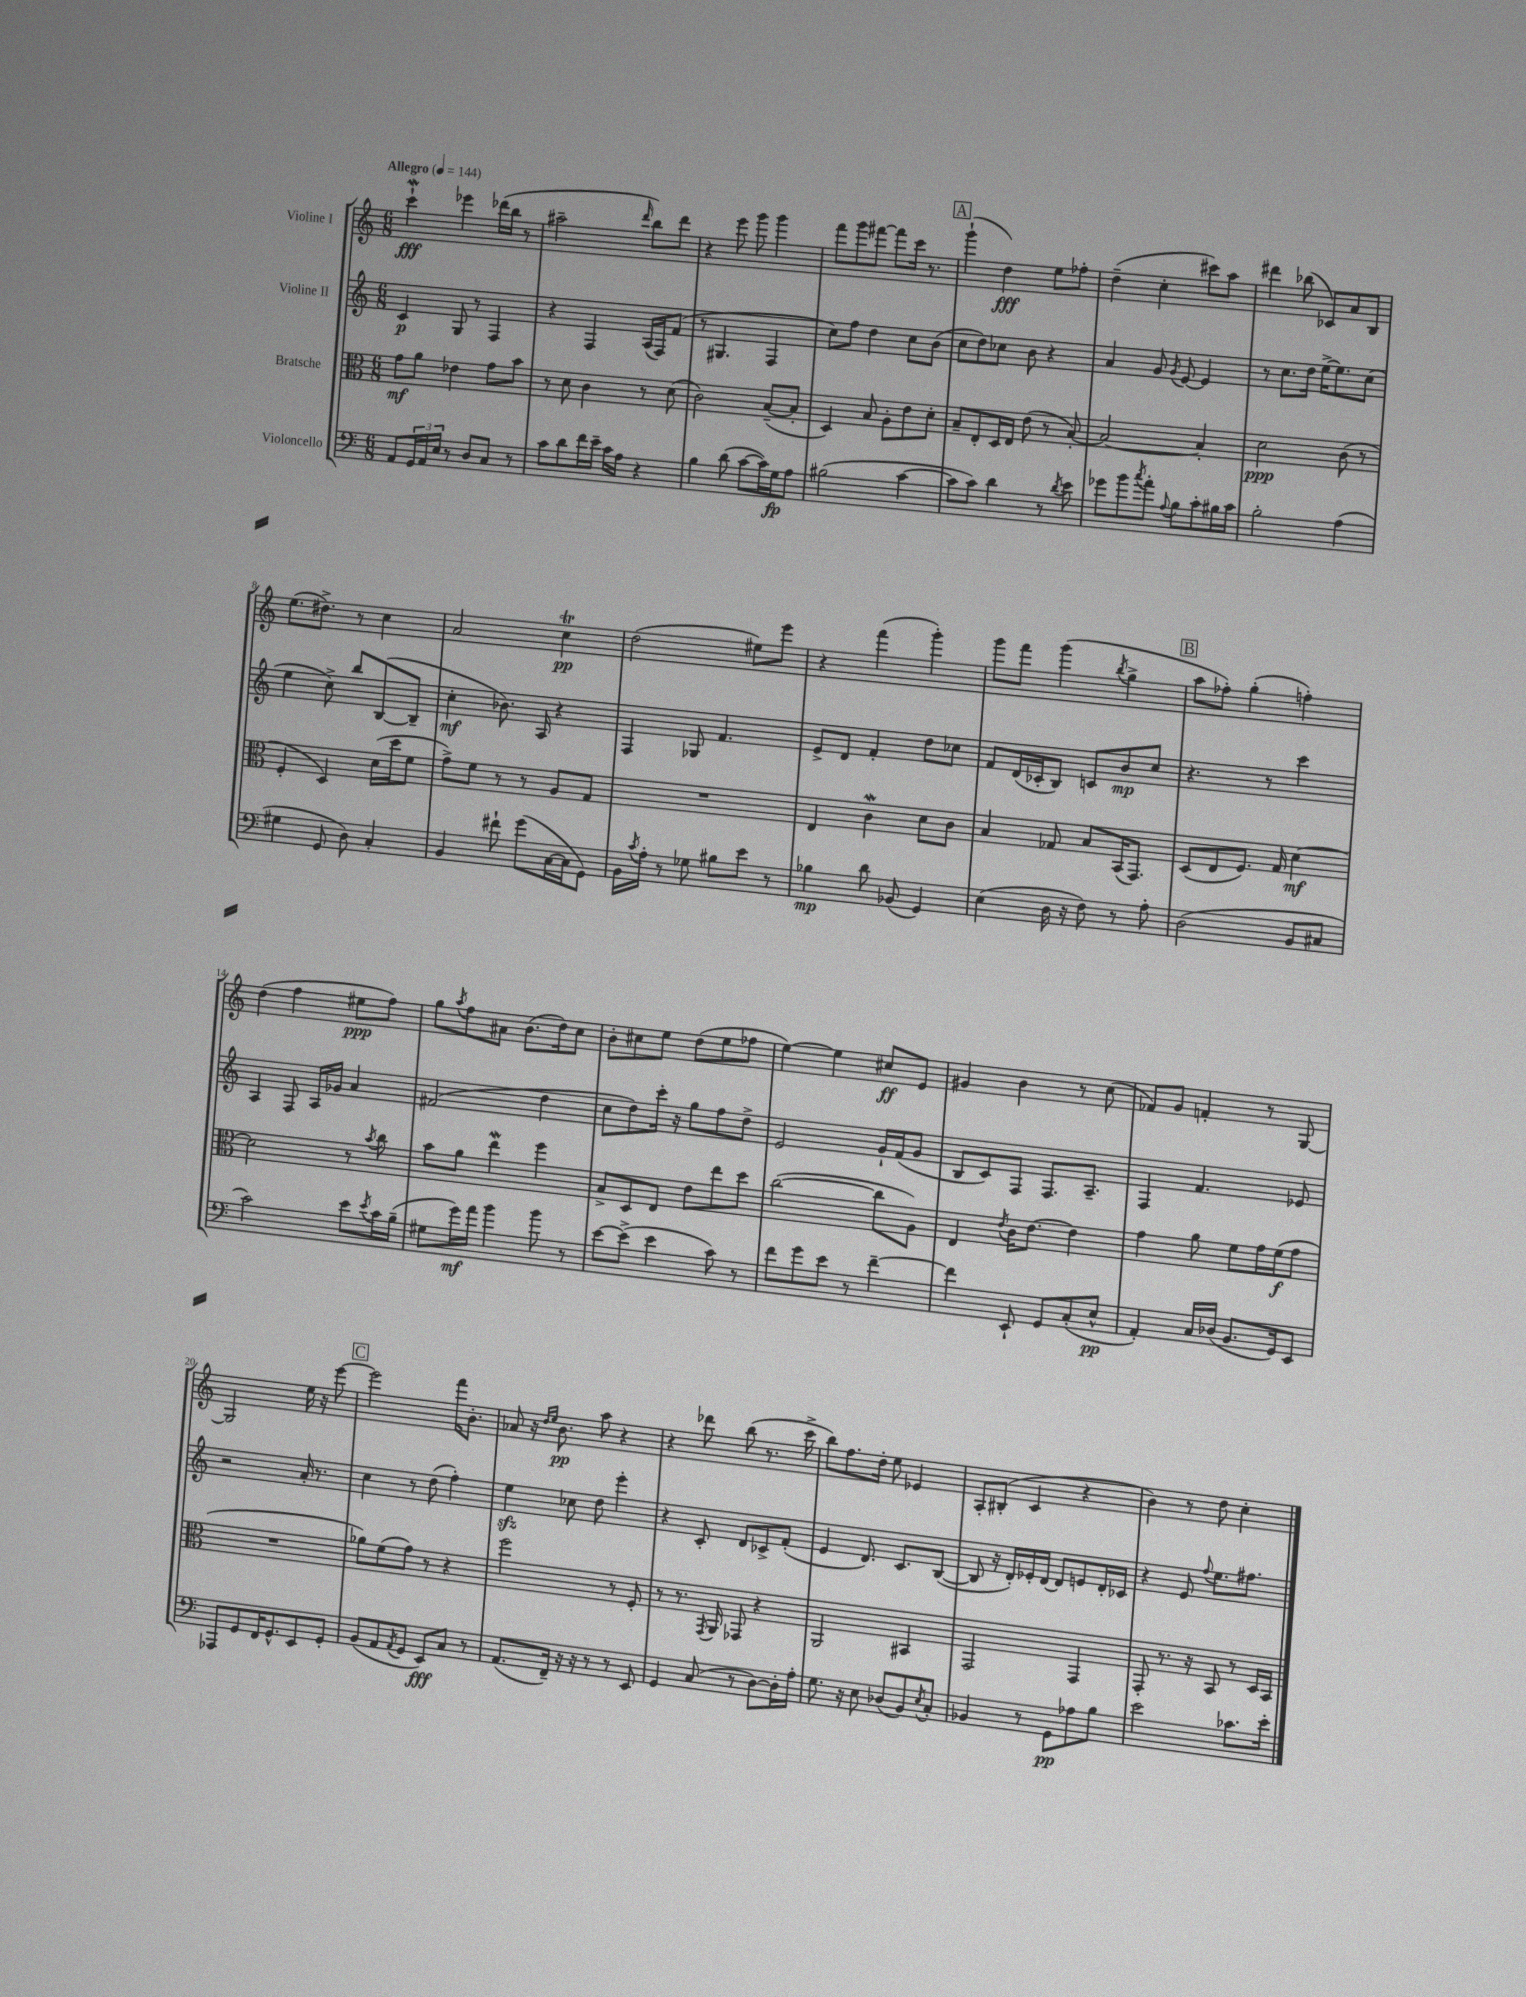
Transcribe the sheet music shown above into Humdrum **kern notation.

**kern	**kern	**kern	**kern
*staff4	*staff3	*staff2	*staff1
*clefF4	*clefC3	*clefG2	*clefG2
*k[]	*k[]	*k[]	*k[]
*M6/8	*M6/8	*M6/8	*M6/8
*MM144	*MM144	*MM144	*MM144
8AA	8g	4c	4ccc`
24GG	8a	.	.
24AA	.	.	.
24E	.	.	.
8r	4e-	8G	4eee-
8D	.	8r	.
8C	8g	4F	(16ddd-
.	.	.	16bb
8r	8b	.	8r
=	=	=	=
8c	8r	4r	2aa#~
8d	8d	.	.
16f	4c	4F	.
16e~	.	.	.
16c	.	.	.
16A	.	.	.
.	.	.	16qqddd
4r	8r	(16A	8bb)
.	.	16F)	.
.	(8d	(8f	8ddd
=	=	=	=
4B	2c)	8r	4r
.	.	4.G#	.
(8d	.	.	8eee
[8c	.	.	8ggg
16c])	([8B~	4F	4ggg
16G	.	.	.
8A	8B']	.	.
=	=	=	=
(2B#	4D)	8cc)	8fff
.	.	8ff	8ggg
.	8B	4dd	[8fff#
.	8A'	.	8fff#]
[4c	8e	8cc	16ccc
.	.	.	8.r
.	8d'	(8b	.
=	=	=	=
8c]	8B~	8cc	(4ggg`
8c)	8E'	8dd)	.
4d	16D	8cc-	4dd)
.	16E	.	.
.	(8e	8b	.
8r	8r	4r	8ee
8qd	.	.	.
8e	[8B')	.	8ff-'
=	=	=	=
8g-	2B_	4a	(4dd~
8b	.	.	.
8qcc	.	.	.
8a'	.	8g	4cc'
8qqA	.	8qg	.
8B	.	[8e	.
8c'	4B']	4e]	8ccc#)
16B#	.	.	8aa
16c	.	.	.
=	=	=	=
2B'	2d	8r	4ddd#
.	.	8.cc	.
.	.	.	(8bb-
.	.	16dd	.
.	.	[16ee^	8c-)
.	.	8.ee]	.
(4A	(8c	.	8a
.	8r	(8cc	8B
=	=	=	=
4G#	4F'	4ee	(8.ee
.	.	.	8.dd#^)
8GG	4D)	8cc^)	.
8D)	.	8bb	8r
4C'	(16d	([8B	4cc
.	16dd	.	.
.	8f	8B~]	.
=	=	=	=
4BB	8g^)	4cc'	2a
.	8f	.	.
8f#`	8r	8.b-)	.
(8g	8r	.	.
.	.	16A	.
[16C	8A	4r	4cc
16C]	.	.	.
8GG)	8G	.	.
=	=	=	=
16BB	2.r	4F	(2dd
8qc	.	.	.
16A'	.	.	.
8r	.	.	.
8G-	.	8G-	.
8B#	.	4.f	.
8e	.	.	8ee#)
8r	.	.	8eee
=	=	=	=
4B-	4E	8e^	4r
.	.	8d	.
8d	4c	4f'	(4fff
(8BB-	.	.	.
4GG)	8d	8dd	4ggg')
.	8c	8cc-	.
=	=	=	=
(4E	4B	8f	8ggg
.	.	(16d	8fff
.	.	16c-'	.
16D	8G-	8B)	(4ggg
16r	.	.	.
8F)	8B	8c	.
.	.	.	8qbb
8r	(16BB	8b	4gg^
.	8.GG)	.	.
8A'	.	8cc	.
=	=	=	=
(2D	(8D	4.r	8aa
.	8E	.	8ff-')
.	8.F)	.	(4gg'
.	.	8r	.
.	16G	.	.
8BB	[4d	4ccc	4ff')
8C#	.	.	.
=	=	=	=
2c)	2d]	4A	(4dd
.	.	8F	4ff
.	.	16A	.
.	.	16g-	.
8e	8r	4a	8ee#
8qe	8qb	.	.
16c	8cc	.	8ff)
(16B~	.	.	.
=	=	=	=
8G#	8b	(2f#	8gg
.	.	.	8qaa
16g)	8a	.	8ff
16a	.	.	.
4b	4ee	.	8a#
.	.	.	(8.b
8b	4ff	4dd	.
.	.	.	16dd)
8r	.	.	8cc
=	=	=	=
[8e	8B^	8cc	8b'
(8e^]	8D	8dd)	8cc#
4e	8E	16ccc'	8ee
.	.	16r	.
.	8e	8gg	(8dd
8c)	8ee	8ff	8ee
8r	8dd	8dd^	8ff-
=	=	=	=
8f	([2cc	2e	[4ee)
8g	.	.	.
8e	.	.	4ee]
8r	.	.	.
[4f~	8cc]	16g`	8cc#
.	.	(16f	.
.	8A)	8g	8e
=	=	=	=
4f]	4E	8B	4g#
.	.	8c)	.
.	8qe	.	.
8EE`	16c	8F	4b
.	[8.e	.	.
8GG	.	8.F	.
(8C'	4e]	.	8r
.	.	8.A~	.
8E^^	.	.	(8cc
=	=	=	=
4AA')	4g	4F	8f-)
.	.	.	8g
16C	8a	4.f	4f'
(16D-	.	.	.
8.BB	8f	.	.
.	16g	.	8r
16GG)	(16f	.	.
8EE	8g	8e-	[8G
=	=	=	=
8AAA-	2.r	2r	2G]
8GG	.	.	.
16FF	.	.	.
8.GG^^	.	.	.
8EE	.	16a'	16ee
.	.	8.r	16r
8GG'	.	.	[8eee
=	=	=	=
(8BB	8a-)	4cc	2eee]
8AA	(8f	.	.
8qAA	.	.	.
8GG	8g)	8r	.
8EE)	8r	(8dd	.
8C	4r	4ff')	16fff
.	.	.	8.b'
8r	.	.	.
=	=	=	=
(8.AA	2ff	4ee	8a-
.	.	.	16r
.	.	.	16qqdd
.	.	.	16qqee
16FF~)	.	.	8.b
16r	.	8cc-	.
16r	.	.	.
8r	.	8dd	8aa
8r	8r	4eee'	4r
8EE	8F'	.	.
=	=	=	=
4GG	8r	4r	4r
.	8.r	.	.
(8C	.	8c'	8ddd-
.	8qGG	.	.
.	16AA	.	.
8r	8GG-	8d	(8bb
[8D)	4r	8c-^	8.r
16D']	.	(8f'	.
16A'	.	.	16ccc^
=	=	=	=
8.G	2AA	4e	8bb)
.	.	.	8.ff
16r	.	.	.
8E	.	8.d)	.
.	.	.	16dd'
(8D-	.	.	8ee
.	.	8.c	.
8BB)	4BB#	.	4e-
8qE	.	.	.
8C'	.	([8B	.
=	=	=	=
4BB-	2GG	8B]	8A'
.	.	16r	(8B#'
.	.	16d')	.
8r	.	16e-'	4c
.	.	[16d	.
8GG	.	8d]	.
8A-	4GG	8e	4r
8B	.	16d'	.
.	.	16c-	.
=	=	=	=
2e	8GG'	4r	4b)
.	8.r	.	.
.	.	8e	8r
.	16r	.	.
.	.	8qqff	.
.	8BB	8.ee	8dd
8.c-	8r	.	4cc'
.	.	8.ff#	.
.	16D	.	.
16e'	16BB	.	.
==	==	==	==
*-	*-	*-	*-
